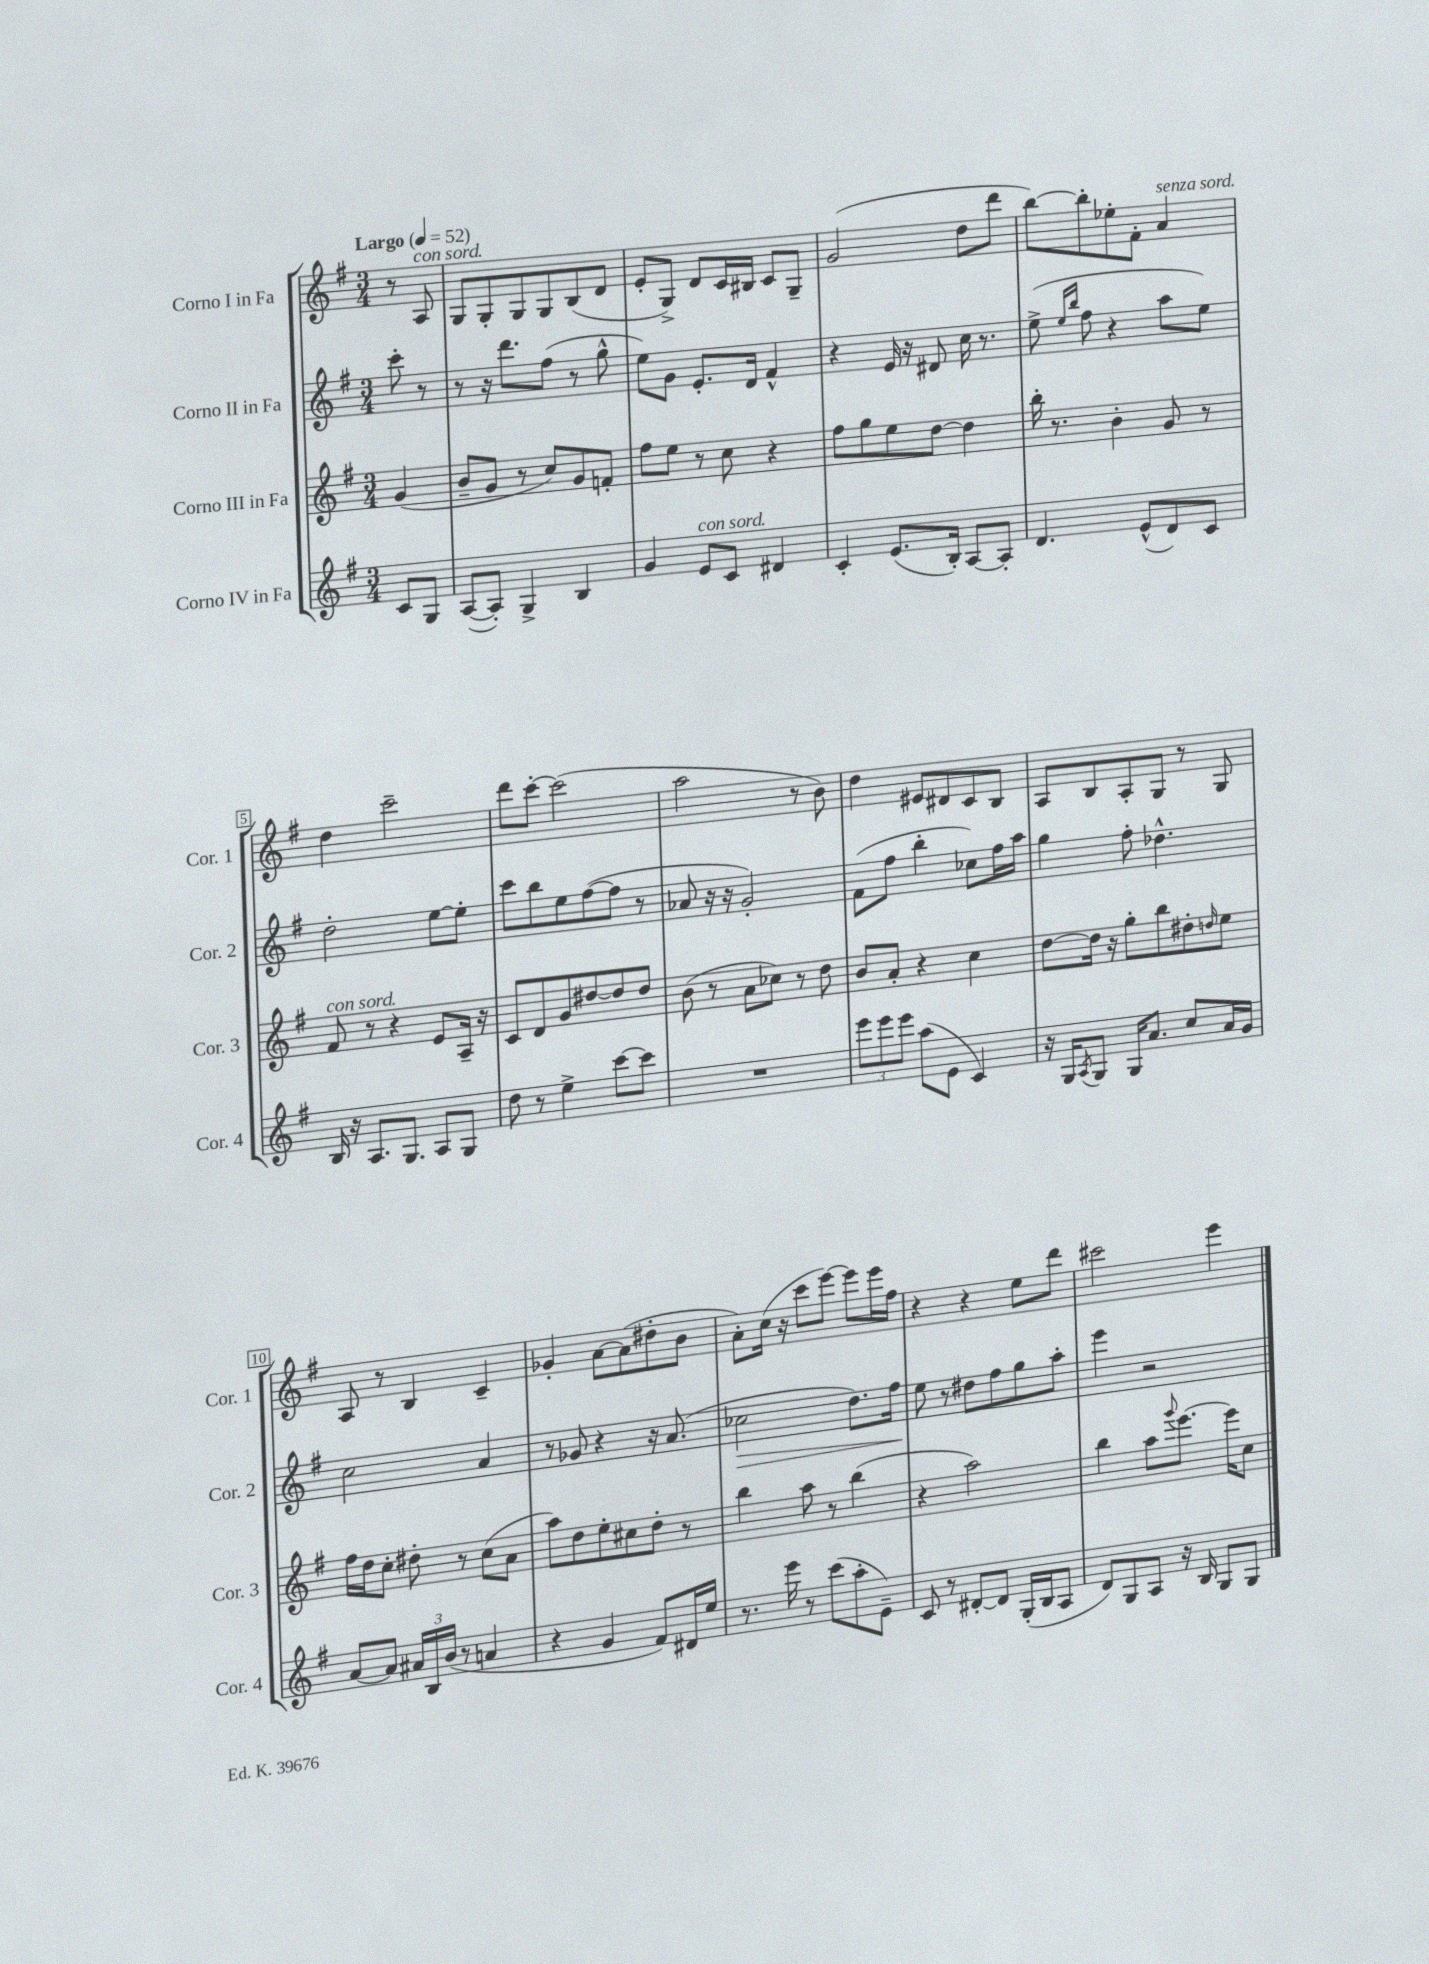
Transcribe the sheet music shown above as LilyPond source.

<<
\new StaffGroup <<
\new Staff = "s0" \with { instrumentName = "Corno I in Fa" shortInstrumentName = "Cor. 1" } {
    \clef treble \key g \major \numericTimeSignature \time 3/4 \partial 4 \tempo "Largo" 4 = 52
    r8 a8^\markup { \italic "con sord." } |
    g8 g8-. g8 g8 b8( d'8 |
    e'8-. g8->) d'8 c'16 bis16 c'8 g8-- |
    g'2( d''8 d'''8 |
    b''8~) b''8-. ees''8-. fis'8-. a'4^\markup { \italic "senza sord." } |
    d''4 c'''2-- |
    d'''8 c'''8~-. c'''2( |
    a''2 r8 b'8) |
    d''4 eis'8 dis'8 c'8 b8 |
    a8 b8 a8-. g8 r8 g8 |
    a8 r8 b4 c'4-- |
    ges'4-. a'8~ a'8( dis''8-. b'8 |
    a'8-.) c''16( r16 c'''8 e'''8~) e'''8 e'''16 fis''16 |
    r4 r4 e''8 d'''8 |
    cis'''2 e'''4 \bar "|." |
}
\new Staff = "s1" \with { instrumentName = "Corno II in Fa" shortInstrumentName = "Cor. 2" } {
    \clef treble \key g \major \numericTimeSignature \time 3/4 \partial 4
    c'''8-. r8 |
    r8 r16 d'''8. fis''8( r8 g''8-^ |
    e''8) g'8 e'8.-. d'16 fis'4-^ |
    r4 e'16 r16 dis'8 c''16 r8. |
    e''8->( \grace { e''16 b''16 } fis''8 r4 a''8 e''8) |
    d''2-. e''8~ e''8-. |
    c'''8 b''8 e''8 fis''8~( fis''8 r8 |
    aes'8 r16 r16 g'2-.) |
    fis'8( fis''8 b''4-. ces''8) fis''16 a''16 |
    g''4 fis''8-. des''4.-^ |
    c''2 a'4 |
    r8 ges'8 r4 r16 a'8.( |
    ces''2\> d''8.) fis''16\! |
    e''8 r8 dis''8 fis''8 g''8 a''8-. |
    e'''4 r2 \bar "|." |
}
\new Staff = "s2" \with { instrumentName = "Corno III in Fa" shortInstrumentName = "Cor. 3" } {
    \clef treble \key g \major \numericTimeSignature \time 3/4 \partial 4
    g'4( |
    b'8-- g'8 r8 c''8) g'8 f'8-. |
    fis''8 e''8 r8 c''8 r4 |
    fis''8 g''8 e''8 d''8~ d''4 |
    b''16-. r8. b'4-. g'8 r8 |
    fis'8^\markup { \italic "con sord." } r8 r4 e'8 a16-- r16 |
    c'8 d'8 g'8 dis''8~ dis''8 dis''8 |
    b'8( r8 a'8 ces''8) r8 d''8 |
    b'8 a'8-. r4 c''4 |
    d''8~ d''16 r16 g''8-. b''8 dis''8-. \grace { d''16 } e''8 |
    fis''16 d''16 c''8-. dis''8-. r8 c''8( a'8 |
    a''8) d''8 e''8-. cis''8 d''8-. r8 |
    b''4 a''8 r8 b''4( |
    r4 a''2) |
    b''4 a''8 \appoggiatura { g'''8 } e'''8.~ e'''16 c''8 \bar "|." |
}
\new Staff = "s3" \with { instrumentName = "Corno IV in Fa" shortInstrumentName = "Cor. 4" } {
    \clef treble \key g \major \numericTimeSignature \time 3/4 \partial 4
    c'8 g8 |
    a8~( a8-.) g4-> b4 |
    g'4 e'8^\markup { \italic "con sord." } c'8 dis'4 |
    c'4-. e'8.( b16-.) a8~ a8-. |
    d'4. e'8-^( d'8) c'8 |
    b16 r16 a8. g8. a8 g8 |
    d''8 r8 e''4-> c'''8~ c'''8 |
    R2. |
    \tuplet 3/2 { e'''8 e'''8 e'''8 } a''8( e'8 c'4) |
    r16 g16 \acciaccatura { a8 } g8 g16 a'8. c''8 a'16 g'16 |
    a'8~ a'8 \tuplet 3/2 { ais'16 b16 b'16( } r8 a'4 |
    r4 g'4 fis'8) dis'16 e''16 |
    r8. e'''16 r8 c'''8( a''8-. e'8--) |
    c'8 r8 dis'8~-. dis'8 g16-.( b16 a8 |
    d'8) g8 a8 r16 b16 g8 g8 \bar "|." |
}
>>
>>
\layout { \context { \Score \override BarNumber.stencil = #(make-stencil-boxer 0.1 0.3 ly:text-interface::print) } }
